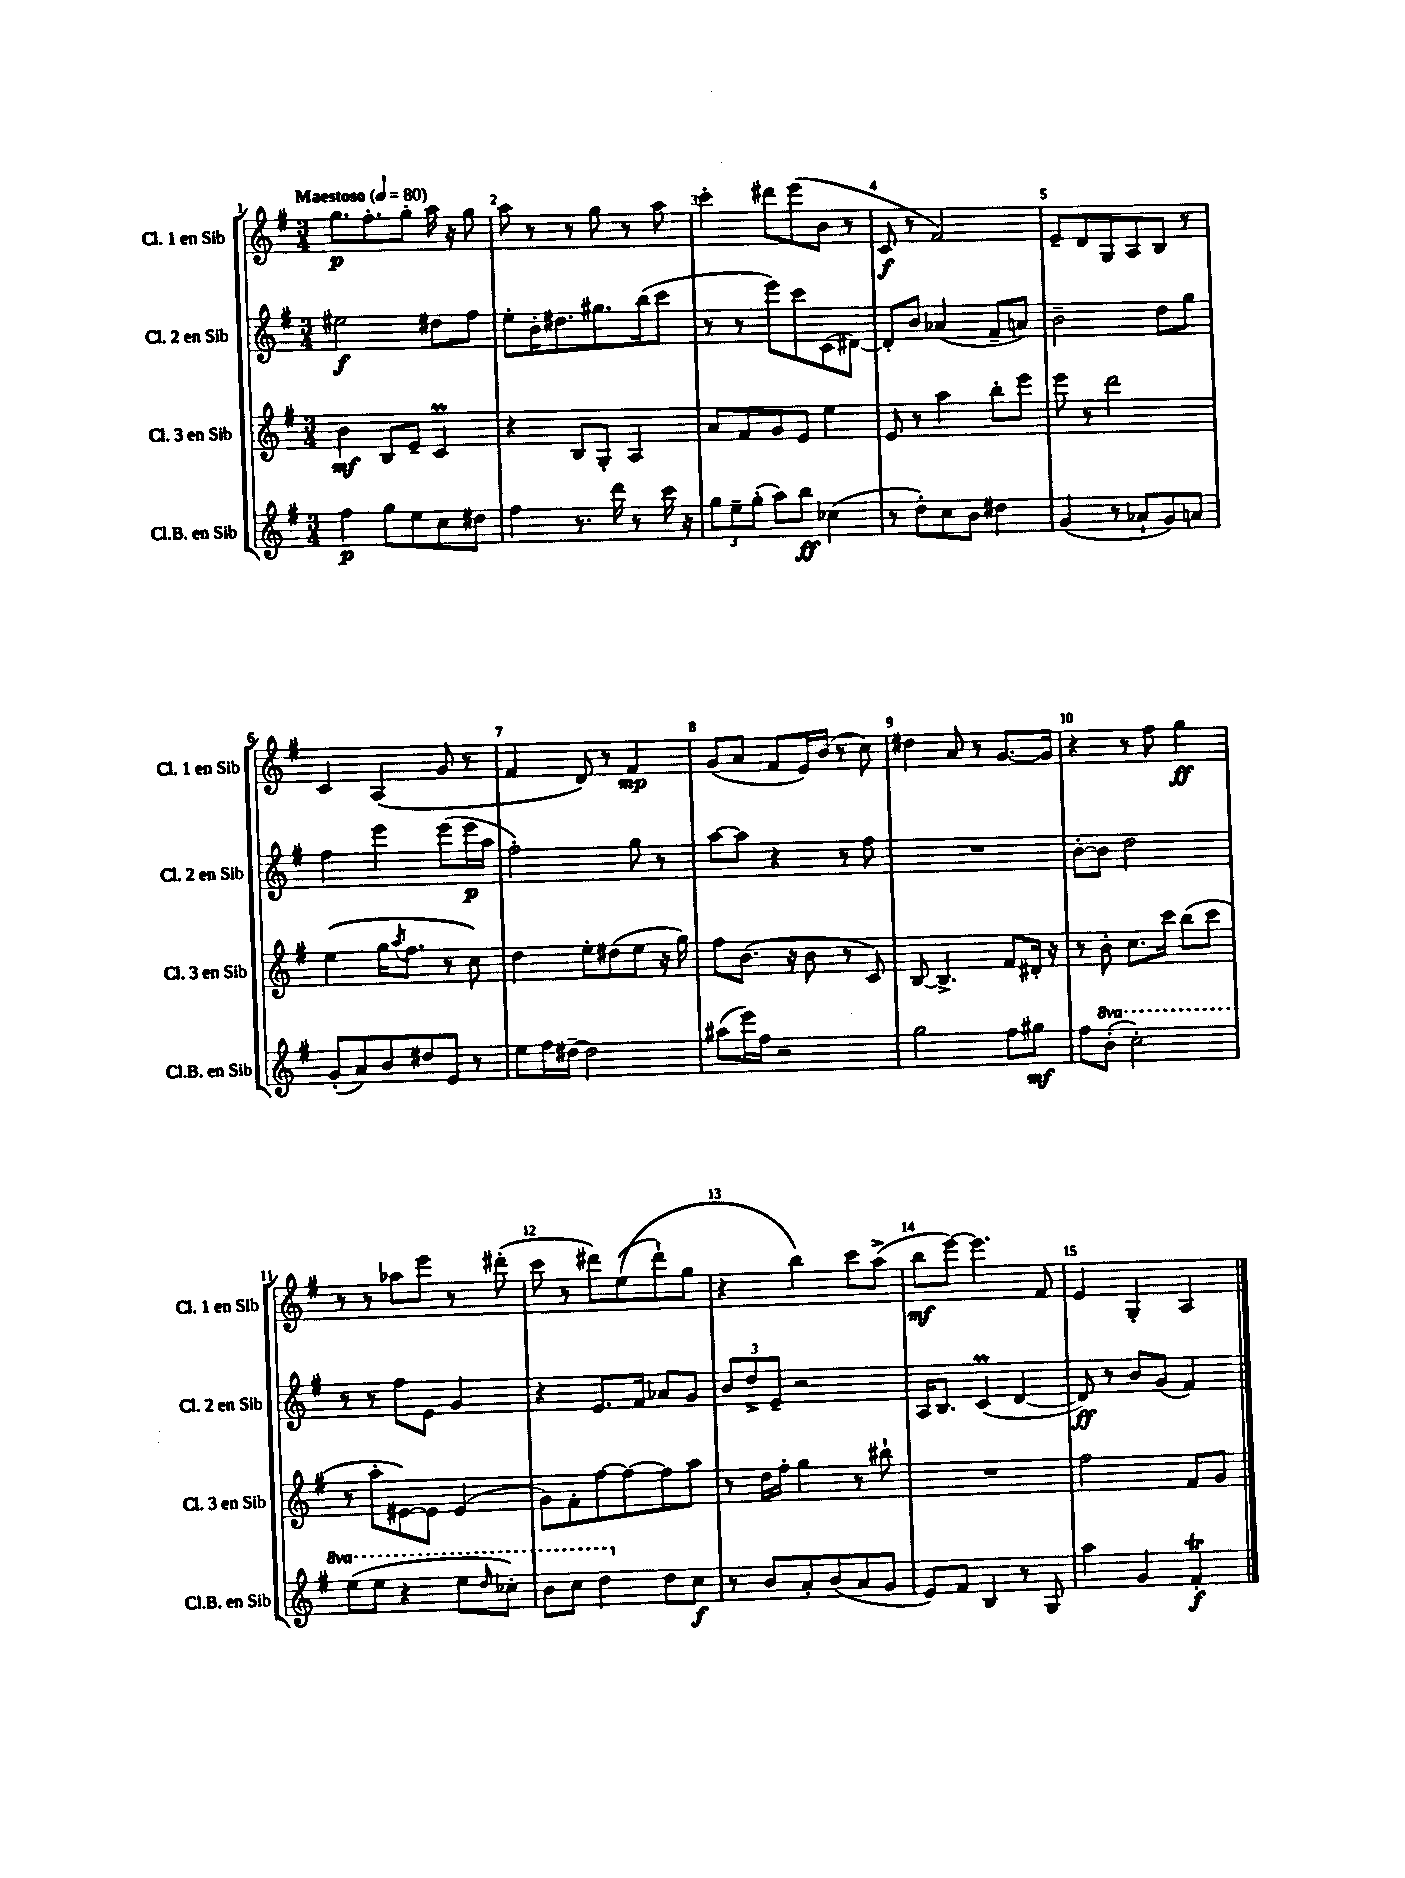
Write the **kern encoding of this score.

**kern	**dynam	**kern	**dynam	**kern	**dynam	**kern	**dynam
*part4	*part4	*part3	*part3	*part2	*part2	*part1	*part1
*staff4	*staff4	*staff3	*staff3	*staff2	*staff2	*staff1	*staff1
*I"Cl.B. en Sib	*	*I"Cl. 3 en Sib	*	*I"Cl. 2 en Sib	*	*I"Cl. 1 en Sib	*
*I'Cl.B. en Sib	*	*I'Cl. 3 en Sib	*	*I'Cl. 2 en Sib	*	*I'Cl. 1 en Sib	*
*clefG2	*	*clefG2	*	*clefG2	*	*clefG2	*
*k[f#]	*	*k[f#]	*	*k[f#]	*	*k[f#]	*
*M3/4	*	*M3/4	*	*M3/4	*	*M3/4	*
*MM80	*	*MM80	*	*MM80	*	*MM80	*
=1	=1	=1	=1	=1	=1	=1	=1
!	!	!	!	!	!	!LO:TX:a:B:t=Maestoso	!
4ff#\	p	4b\	mf	2ee#X\	f	8.gg\L	p
.	.	.	.	.	.	8.ff#'\	.
8gg\L	.	8B/L	.	.	.	.	.
8ee\	.	8e~/J	.	.	.	8gg'\J	.
8cc\	.	4cM/	.	8dd#X\L	.	16aa\	.
.	.	.	.	.	.	16r	.
8dd#X\J	.	.	.	8ff#\J	.	8gg\	.
=2	=2	=2	=2	=2	=2	=2	=2
4ff#\	.	4r	.	8ee'\L	.	8aa\	.
.	.	.	.	16b'\K	.	8r	.
.	.	.	.	8.dd#X\	.	.	.
8.r	.	8B/L	.	.	.	8r	.
.	.	8G'/J	.	8.gg#X\	.	8gg\	.
16ddd\	.	.	.	.	.	.	.
8r	.	4A/	.	.	.	8r	.
.	.	.	.	(16bb\k	.	.	.
16ccc\	.	.	.	8ccc\J	.	8aa\	.
16r	.	.	.	.	.	.	.
=3	=3	=3	=3	=3	=3	=3	=3
12gg\L	.	8a/L	.	8r	.	4ccc'\	.
12ee~\	.	.	.	.	.	.	.
.	.	8f#/	.	8r	.	.	.
(12gg'\J	.	.	.	.	.	.	.
8aa\L)	.	8g/	.	8eee\L)	.	8ddd#X\L	.
8bb\J	ff	8e/J	.	8ccc\	.	(8eee\	.
(4cc-X\	.	4ee\	.	(8c\	.	8b\J	.
.	.	.	.	[8d#X\J)	.	8r	.
=4	=4	=4	=4	=4	=4	=4	=4
8r	.	8e/	.	8d#'/L]	.	8c/	f
8dd'\L)	.	8r	.	8b/J	.	8r	.
8cc\	.	4aa\	.	(4a-X/	.	2f#/)	.
8b\J	.	.	.	.	.	.	.
4dd#X\	.	8bb'\L	.	8f#~/L	.	.	.
.	.	8eee\J	.	8an/J)	.	.	.
=5	=5	=5	=5	=5	=5	=5	=5
(4g/	.	8eee\	.	2b~\	.	8e~/L	.
.	.	8r	.	.	.	8d/	.
8r	.	2ddd\	.	.	.	8G/	.
8a-X`/L	.	.	.	.	.	8A/	.
8g/)	.	.	.	8dd\L	.	8B/J	.
8an/J	.	.	.	8gg\J	.	8r	.
!!LO:LB:g=z
=6	=6	=6	=6	=6	=6	=6	=6
(8g'/L	.	(4ee\	.	4ff#\	.	4c/	.
8a/)	.	.	.	.	.	.	.
8b/	.	16gg\KL	.	4eee\	.	(4A/	.
.	.	8qaa/	.	.	.	.	.
.	.	8.ff#\J	.	.	.	.	.
8dd#X/	.	.	.	.	.	.	.
8e/J	.	8r	.	(8eee\L	.	8g/	.
8r	.	8cc\)	.	16eee\L	p	8r	.
.	.	.	.	16aa\JJ	.	.	.
=7	=7	=7	=7	=7	=7	=7	=7
8ee\L	.	4dd\	.	2ff#'\)	.	4f#/	.
16ff#\L	.	.	.	.	.	.	.
[16dd#X~\JJ	.	.	.	.	.	.	.
2dd#\]	.	8ee'\L	.	.	.	8d/)	.
.	.	(8dd#X\	.	.	.	8r	.
.	.	8ee\J	.	8gg\	.	4f#/	mp
.	.	16r	.	8r	.	.	.
.	.	16gg\)	.	.	.	.	.
=8	=8	=8	=8	=8	=8	=8	=8
(8aa#X\L	.	8ff#\L	.	[8aa\L	.	(8g/L	.
16eee\L)	.	(8.b\J	.	8aa\J]	.	8a/J	.
16ff#\JJ	.	.	.	.	.	.	.
2r	.	.	.	4r	.	8f#/L	.
.	.	16r	.	.	.	.	.
.	.	8b\	.	.	.	16e/L)	.
.	.	.	.	.	.	(16b/JJ	.
.	.	8r	.	8r	.	8r	.
.	.	8c/)	.	8ff#\	.	8cc\)	.
=9	=9	=9	=9	=9	=9	=9	=9
2gg\	.	[8B/	.	2.r	.	4dd#X\	.
.	.	4.B^/]	.	.	.	.	.
.	.	.	.	.	.	8a/	.
.	.	.	.	.	.	8r	.
8ff#\L	.	8f#/L	.	.	.	[8.g/L	.
8gg#X\J	mf	16d#X'/Jk	.	.	.	.	.
.	.	16r	.	.	.	16g/Jk]	.
=10	=10	=10	=10	=10	=10	=10	=10
8ff#\L	.	8r	.	[8b'\L	.	4r	.
*8va	*	*	*	*	*	*	*
(8bb'\J	.	8b'\	.	8b\J]	.	.	.
2ccc'\)	.	8.cc\L	.	2dd\	.	8r	.
.	.	.	.	.	.	8ff#\	.
.	.	16ccc\Jk	.	.	.	.	.
.	.	(8bb\L	.	.	.	4gg\	ff
.	.	8ccc\J	.	.	.	.	.
!!LO:LB:g=z
=11	=11	=11	=11	=11	=11	=11	=11
(8eee\L	.	8r	.	8r	.	8r	.
8eee\J	.	8aa'\L	.	8r	.	8r	.
4r	.	[8e#X\)	.	8ff#\L	.	8aa-X\L	.
.	.	8e#\J]	.	8e\J	.	8eee\J	.
8eee\L	.	(4e#/	.	4g/	.	8r	.
16qqddd/	.	.	.	.	.	.	.
8ccc-X'\J)	.	.	.	.	.	(8ddd#X'\	.
=12	=12	=12	=12	=12	=12	=12	=12
8bb\L	.	8g\L)	.	4r	.	8ccc\	.
8ccc\J	.	8f#'\	.	.	.	8r	.
4ddd\	.	[8ff#\	.	8.e/L	.	8ddd#X\L)	.
.	.	8ff#\_	.	.	.	((8ee\	.
.	.	.	.	16f#/Jk	.	.	.
*X8va	*	*	*	*	*	*	*
8dd\L	.	8ff#\]	.	8a-X/L	.	8ddd#`\)	.
8cc\J	f	8aa\J	.	8g/J	.	8gg\J	.
=13	=13	=13	=13	=13	=13	=13	=13
8r	.	8r	.	12b/L	.	4r	.
.	.	.	.	12dd^/	.	.	.
8b/L	.	16dd\LL	.	.	.	.	.
.	.	.	.	12e~/J	.	.	.
.	.	16ff#'\JJ	.	.	.	.	.
8a'/	.	4gg\	.	2r	.	4bb\)	.
(8b/	.	.	.	.	.	.	.
8a/	.	8r	.	.	.	8ccc\L	.
8g/J	.	8bb#X`\	.	.	.	(8aa^\J	.
=14	=14	=14	=14	=14	=14	=14	=14
8e/L)	.	2.r	.	16A/KL	.	8bb\L	mf
.	.	.	.	8.B/J	.	.	.
8f#/J	.	.	.	.	.	[8eee\J)	.
4B/	.	.	.	(4cM/	.	4.eee\]	.
8r	.	.	.	[4d/	.	.	.
8G/	.	.	.	.	.	8f#/	.
=15	=15	=15	=15	=15	=15	=15	=15
4aa\	.	2ff#\	.	8d/])	ff	4e/	.
.	.	.	.	8r	.	.	.
4g/	.	.	.	8b/L	.	4G'/	.
.	.	.	.	(8g/J	.	.	.
4f#t'/	f	8f#/L	.	4f#/)	.	4A/	.
.	.	8g/J	.	.	.	.	.
==	==	==	==	==	==	==	==
*-	*-	*-	*-	*-	*-	*-	*-
